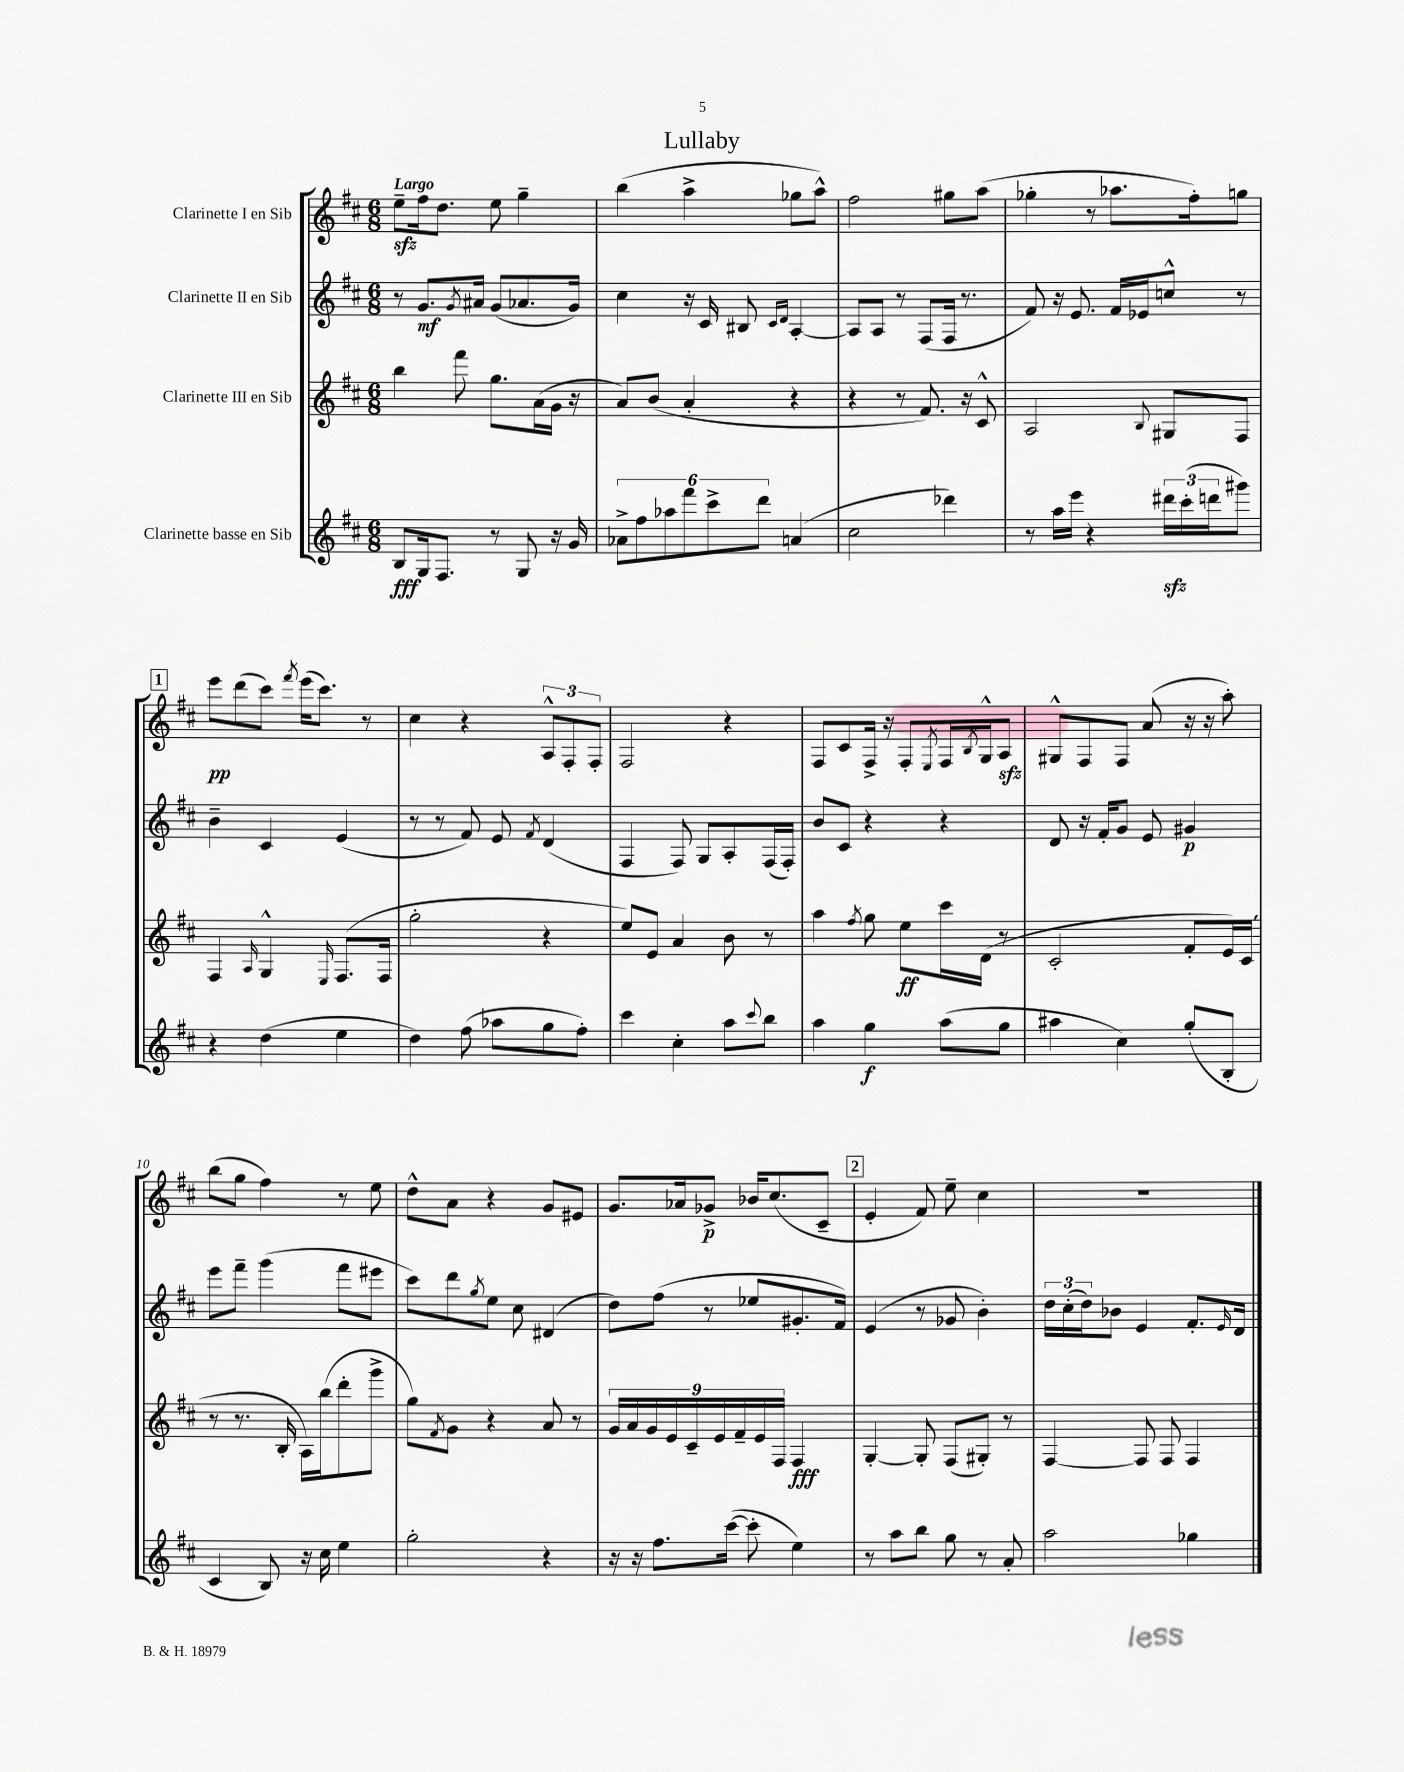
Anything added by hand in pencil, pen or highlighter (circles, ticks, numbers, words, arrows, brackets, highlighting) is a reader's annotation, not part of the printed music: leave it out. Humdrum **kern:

**kern	**kern	**kern	**kern
*staff4	*staff3	*staff2	*staff1
*clefG2	*clefG2	*clefG2	*clefG2
*k[f#c#]	*k[f#c#]	*k[f#c#]	*k[f#c#]
*M6/8	*M6/8	*M6/8	*M6/8
8B	4bb	8r	8ee~
16G	.	8.g	16ff#
8.F#	.	.	8.dd
.	8fff#	.	.
.	.	8qg	.
.	.	16a#	.
8r	8.gg	(8g	8ee
8G	.	8.a-	4gg~
.	(16a	.	.
16r	16g	.	.
16g	16r	16g)	.
=	=	=	=
12a-^	8a)	4cc#	(4bb
12ff#	.	.	.
.	(8b	.	.
12aa-	.	.	.
12fff#	4a'	16r	4aa^
.	.	16c#	.
12ccc#^	.	.	.
.	.	8B#	.
12ddd	.	.	.
.	.	16qqc#	.
.	.	16qqd	.
(4a	4r	[4A'	8gg-
.	.	.	8aa^^)
=	=	=	=
2cc#	4r	8A]	2ff#
.	.	8A	.
.	8r	8r	.
.	8.f#)	(8F#	.
4ddd-)	.	16F#	8gg#
.	16r	8.r	.
.	8c#^^	.	(8aa
=	=	=	=
8r	2A	8f#)	4gg-'
16aa	.	16r	.
16eee	.	8.e	.
4r	.	.	8r
.	.	16f#	8.aa-
.	.	16e-	.
.	8qqB	.	.
24ddd#	8G#	8cc^^	.
(24ccc#'	.	.	.
.	.	.	16ff#')
24ddd	.	.	.
8ggg#)	8F#	8r	8gg
=	=	=	=
4r	4F#	4b~	8eee
.	.	.	(8ddd
.	16qqA	.	.
(4dd	4G^^	4c#	8ccc#)
.	.	.	8qfff#
.	.	.	(16eee
.	.	.	8.ccc#)
.	16qqE	.	.
4ee	(8.F#	(4e	.
.	.	.	8r
.	16F#	.	.
=	=	=	=
4dd)	2gg'	8r	4cc#
.	.	8r	.
(8ff#	.	8f#)	4r
8aa-	.	8e	.
.	.	8qf#	.
8gg	4r	(4d	12A^^
.	.	.	12F#'
8ff#')	.	.	.
.	.	.	12F#'
=	=	=	=
4ccc#	8ee)	4F#	2F#
.	8e	.	.
4cc#'	4a	8F#)	.
.	.	8G	.
8aa	8b	8A'	4r
8qqccc#	.	.	.
8bb	8r	(16F#	.
.	.	16F#')	.
=	=	=	=
4aa	4aa	8b	8F#
.	.	8c#	8c#
.	8qff#	.	.
4gg	8gg	4r	16F#^
.	.	.	16r
.	8ee	.	8F#'
.	.	.	8qE
(8aa	16ccc#	4r	16F#
.	.	.	8qB
.	(16d	.	16G^^
8gg	8r	.	8A
=	=	=	=
4aa#	2c#'	8d	8G#^^
.	.	16r	8F#
.	.	16f#'	.
4cc#)	.	8g	8F#
.	.	8e	(8a
(8gg'	8f#'	4g#	16r
.	.	.	16r
8B'	16e)	.	8aa')
.	(16c#	.	.
=	=	=	=
4c#	8r	8eee	(8bb
.	8.r	8fff#~	8gg
8B)	.	(4ggg	4ff#)
.	16B'	.	.
16r	16A)	.	.
16cc#	(16bb	.	.
4ee	8ddd'	8fff#	8r
.	8ggg^	8eee#	8ee
=	=	=	=
2gg'	8gg)	8ccc#)	8dd^^
.	8qf#	.	.
.	8g	8ddd	8a
.	.	8qgg	.
.	4r	8ee	4r
.	.	8cc#	.
4r	8a	(4d#	8g
.	8r	.	8e#
=	=	=	=
16r	18g	8dd)	8.g
.	18a	.	.
16r	.	.	.
.	18g	.	.
8.ff#	.	(8ff#	.
.	18e	.	.
.	.	.	16a-
.	18c#~	.	.
.	.	8r	8g-^
.	18e	.	.
([16ccc#	.	.	.
.	18f#~	.	.
8ccc#']	.	8ee-	16b-
.	18e	.	.
.	.	.	(8.cc#
.	18F#	.	.
4ee)	4F#	8.g#'	.
.	.	.	8c#~
.	.	16f#)	.
=	=	=	=
8r	[4G'	(4e	4e'
8aa	.	.	.
8bb	8G']	8r	8f#)
8gg	(8F#	8g-	8ee~
8r	8G#')	4b')	4cc#
8a'	8r	.	.
=	=	=	=
2aa	[4F#	24dd	2.r
.	.	(24cc#'	.
.	.	24dd)	.
.	.	8b-	.
.	8F#]	4e	.
.	8F#	.	.
4gg-	4F#	8.f#'	.
.	.	16qqe	.
.	.	16d	.
==	==	==	==
*-	*-	*-	*-
